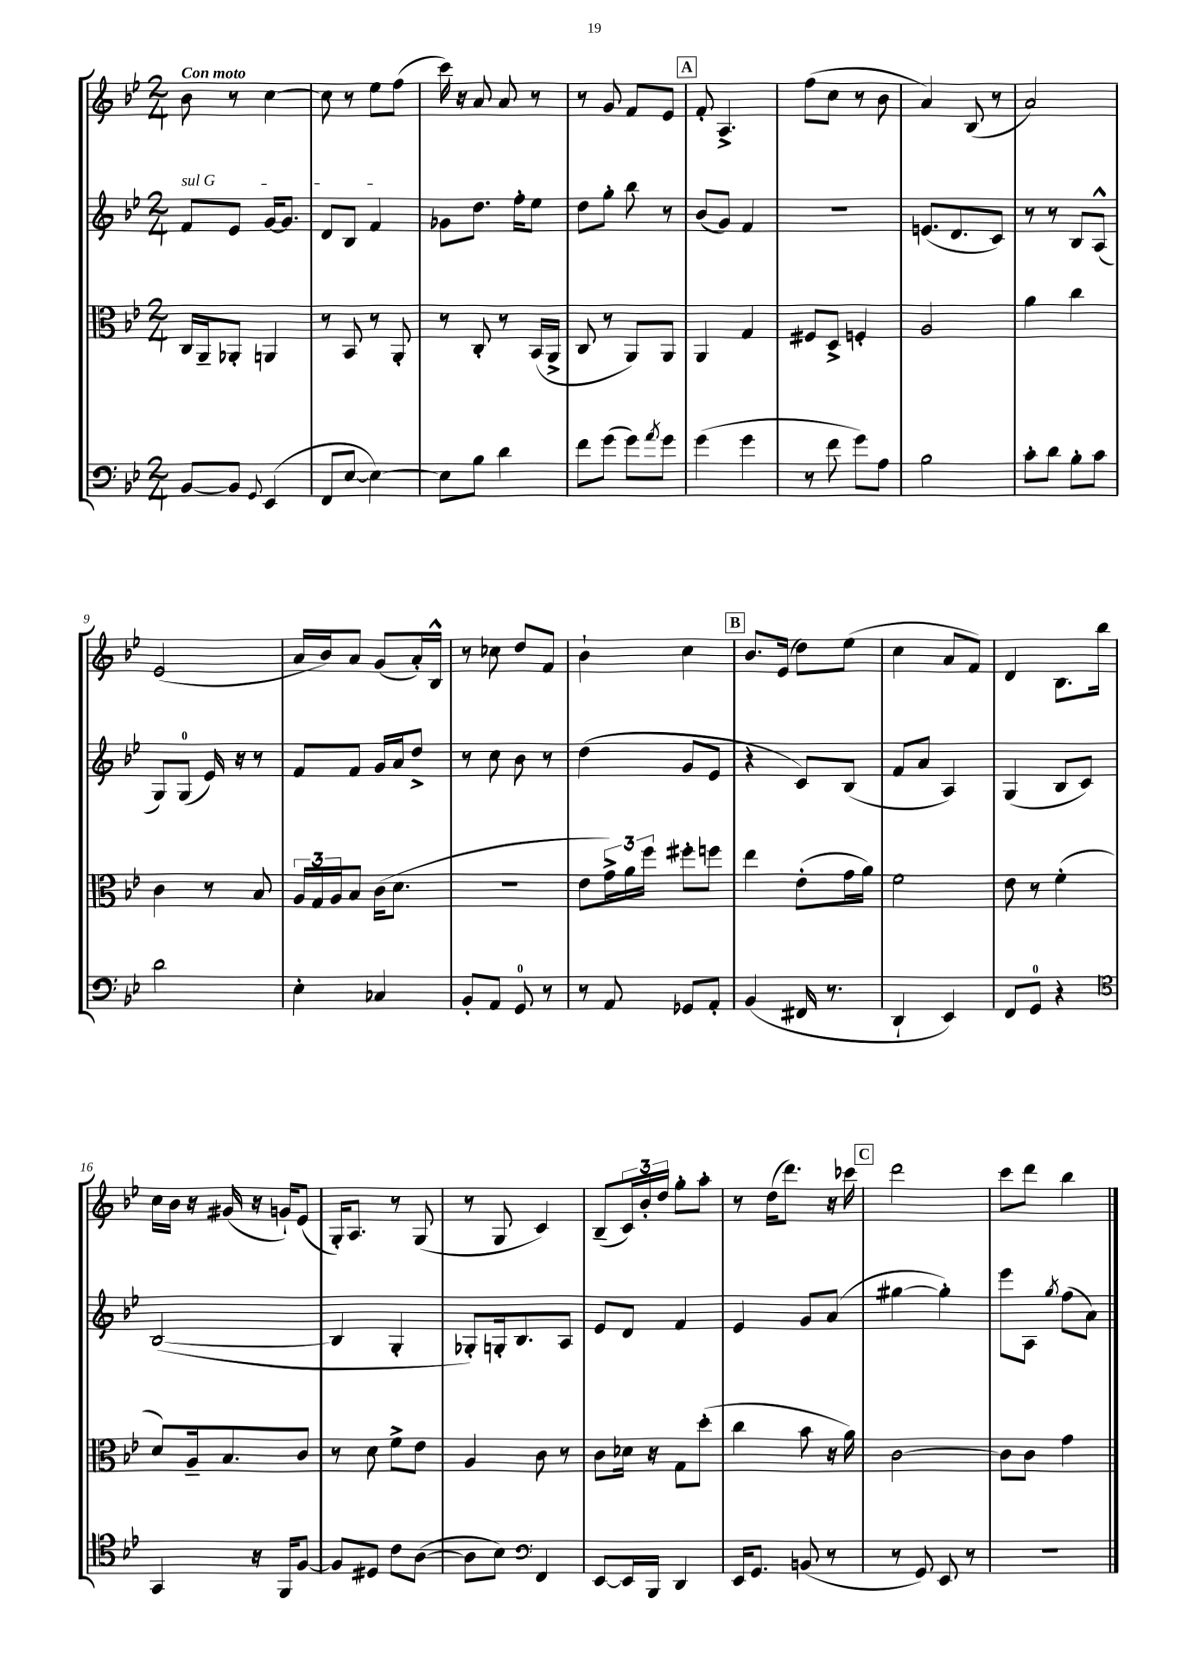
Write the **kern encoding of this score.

**kern	**kern	**kern	**kern
*staff4	*staff3	*staff2	*staff1
*clefF4	*clefC3	*clefG2	*clefG2
*k[b-e-]	*k[b-e-]	*k[b-e-]	*k[b-e-]
*M2/4	*M2/4	*M2/4	*M2/4
[8BB-	16C	8f	8b-
.	16AA~	.	.
8BB-]	8AA-'	8e-	8r
8qqGG	.	.	.
(4EE-	4AA	[16g	[4cc
.	.	8.g]	.
=	=	=	=
8FF	8r	8d	8cc]
[8E-	8BB-	8B-	8r
4E-_)	8r	4f	8ee-
.	8AA'	.	(8ff
=	=	=	=
8E-]	8r	8g-	16ccc)
.	.	.	16r
8B-	8C'	8.dd	8a
4d	8r	.	8a
.	.	16ff'	.
.	(16BB-	8ee-	8r
.	16AA^	.	.
=	=	=	=
8f	8C	8dd	8r
(8g	8r	8gg'	8g
8g)	8AA)	8bb-	8f
8qa	.	.	.
8g	8AA	8r	8e-
=	=	=	=
(4g	4AA	(8b-	8f'
.	.	8g)	4.A^
4g	4G	4f	.
=	=	=	=
8r	8F#	2r	(8ff
8f	8D^	.	8cc
8g)	4F'	.	8r
8A	.	.	8b-
=	=	=	=
2B-	2A	(8.e	4a)
.	.	8.d	.
.	.	.	(8B-
.	.	8c)	8r
=	=	=	=
8c'	4a	8r	2a)
8d	.	8r	.
8B-'	4cc	8B-	.
8c	.	(8A^^	.
=	=	=	=
2d	4c	8G)	(2e-
.	.	(8G	.
.	8r	16e-)	.
.	.	16r	.
.	8B-	8r	.
=	=	=	=
4E-'	24A	8f	16a
.	24G	.	.
.	.	.	16b-)
.	24A	.	.
.	8B-	8f	8a
4C-	(16c	16g	(8g
.	8.d	16a	.
.	.	8dd^	16a')
.	.	.	16B-^^
=	=	=	=
8BB-'	2r	8r	8r
8AA	.	8cc	8cc-
8GG	.	8b-	8dd
8r	.	8r	8f
=	=	=	=
8r	8e-	(4dd	4b-`
8AA	24g^)	.	.
.	24a	.	.
.	24ff	.	.
8GG-	8ff#'	8g	4cc
8AA'	8ff	8e-	.
=	=	=	=
(4BB-	4ee-	4r	8.b-
.	.	.	(16e-
16FF#	(8e-'	8c)	8dd)
8.r	.	.	.
.	16g	(8B-	(8ee-
.	16a)	.	.
=	=	=	=
4DD`	2f	8f	4cc
.	.	8a	.
4EE-)	.	4A)	8a
.	.	.	8f)
=	=	=	=
8FF	8e-	(4G	4d
8GG	8r	.	.
4r	(4f'	8B-	8.B-
.	.	8c)	.
.	.	.	16bb-
=	=	=	=
*clefC4	*	*	*
4GG	8d)	([2B-	16cc
.	.	.	16b-
.	16A~	.	16r
.	8.B-	.	(16g#
16r	.	.	16r
16FF	.	.	16g`)
[8F	8c	.	(8e-
=	=	=	=
8F]	8r	4B-]	16G')
.	.	.	8.A
8D#	8d	.	.
8c	8f^	4G'	8r
([8A	8e-	.	(8G
=	=	=	=
8A]	4A	8G-')	8r
8B-)	.	16G'	8G
.	.	8.B-	.
*clefF4	*	*	*
4FF	8c	.	4c)
.	8r	8A	.
=	=	=	=
[8EE-	8c	8e-	(8B-~
16EE-]	16d-	8d	24c)
.	.	.	24b-'
16BBB-	16r	.	.
.	.	.	24dd
4DD	8G	4f	8gg'
.	(8dd'	.	8aa'
=	=	=	=
16EE-	4cc	4e-	8r
8.GG	.	.	.
.	.	.	(16dd
.	.	.	8.ddd)
(8BB	8b-	8g	.
8r	16r	(8a	16r
.	16a)	.	16ccc-
=	=	=	=
8r	[2c	[4gg#	2ddd
8GG)	.	.	.
8EE-	.	4gg#'])	.
8r	.	.	.
=	=	=	=
2r	8c]	8eee-	8ccc
.	8c	8A	8ddd
.	.	8qgg	.
.	4g	(8ff	4bb-
.	.	8a)	.
==	==	==	==
*-	*-	*-	*-
